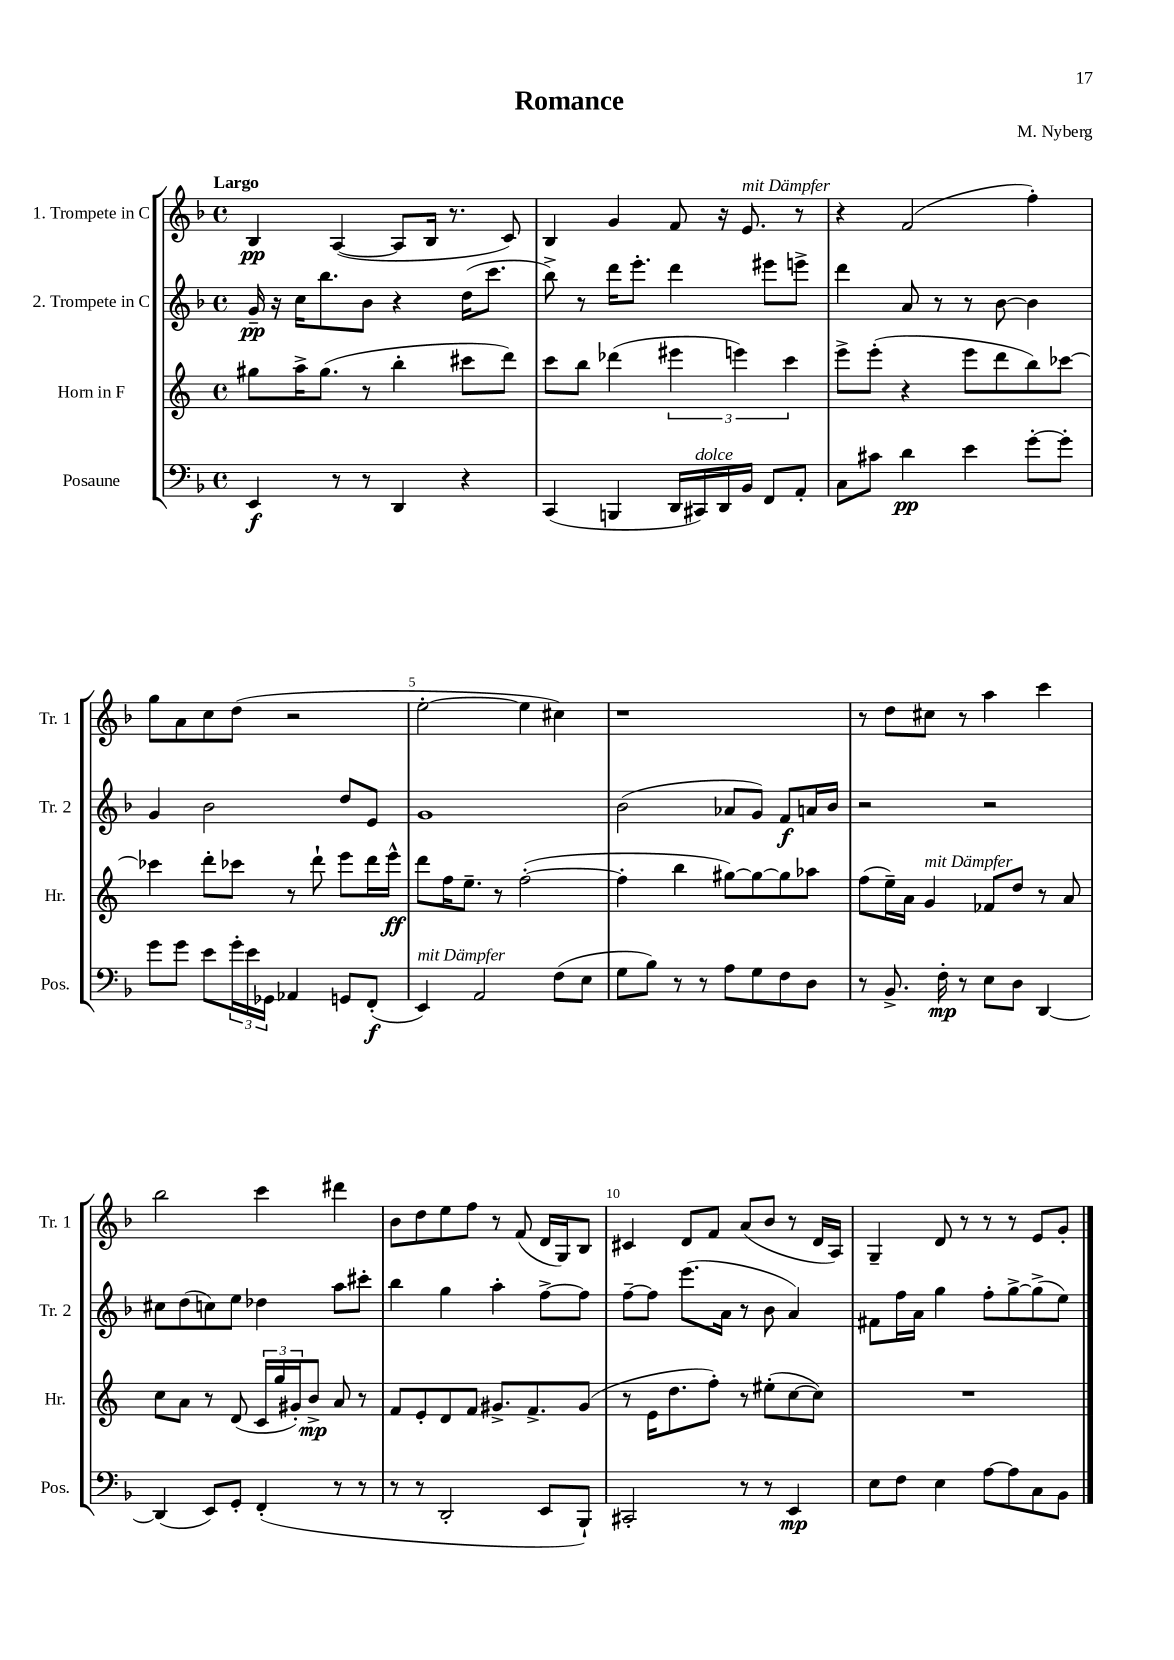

**kern	**kern	**kern	**kern
*staff4	*staff3	*staff2	*staff1
*clefF4	*clefG2	*clefG2	*clefG2
*k[b-]	*k[]	*k[b-]	*k[b-]
*M4/4	*M4/4	*M4/4	*M4/4
*met(c)	*met(c)	*met(c)	*met(c)
4EE/	8gg#\L	16g~/	4B-/
.	.	16r	.
.	16aa^\K	16cc\LK	.
.	(8.gg#\J	8.bb-\	.
8r	.	.	([4A/
8r	8r	8b-\J	.
4DD/	4bb'\	4r	8A/]L
.	.	.	16B-/Jk
.	.	.	8.r
4r	8ccc#\L	(16dd\LK	.
.	.	8.ccc\J	.
.	8ddd\J)	.	8c/)
=	=	=	=
(4CC/	8ccc\L	8bb-^\)	4B-/
.	8bb\J	8r	.
4BBB/	(4ddd-\	16ddd\LK	4g/
.	.	8.eee'\J	.
16DD/LL	6eee#\	4ddd\	8f/
16CC#/)	.	.	.
16DD/	.	.	16r
.	6eee\)	.	.
16BB-/JJ	.	.	8.e/
8FF/L	.	8eee#\L	.
.	6ccc\	.	.
8AA'/J	.	8eee^\J	8r
=	=	=	=
8C\L	8eee^\L	4ddd\	4r
8c#\J	(8eee'\J	.	.
4d\	4r	8a/	(2f/
.	.	8r	.
4e\	8eee\L	8r	.
.	8ddd\	[8b-\	.
[8g'\L	8bb\)	4b-\]	4ff'\)
8g'\]J	[8ccc-\J	.	.
=	=	=	=
8g\L	4ccc-\]	4g/	8gg\L
8g\J	.	.	8a\
8e\L	8ddd'\L	2b-\	8cc\
24g'\L	8ccc-\J	.	(8dd\J
24e\	.	.	.
24GG-\JJ	.	.	.
4AA-/	8r	.	2r
.	8ddd`\	.	.
8GG/L	8eee\L	8dd/L	.
(8FF'/J	16ddd\L	8e/J	.
.	16eee^^\JJ	.	.
=	=	=	=
4EE/)	8ddd\L	1g	[2ee'\
.	16ff\K	.	.
.	8.ee~\J	.	.
2AA/	.	.	.
.	8r	.	.
.	([2ff'\	.	4ee\]
(8F\L	.	.	4cc#\)
8E\J	.	.	.
=	=	=	=
8G\L	4ff'\]	(2b-\	1r
8B-\J)	.	.	.
8r	4bb\	.	.
8r	.	.	.
8A\L	[8gg#\L)	8a-/L	.
8G\	8gg#\_	8g/J)	.
8F\	8gg#\]	8f/L	.
8D\J	8aa-\J	16a/L	.
.	.	16b-/JJ	.
=	=	=	=
8r	(8ff\L	2r	8r
8.BB-^/	16ee~\L)	.	8dd\L
.	16a\JJ	.	.
.	4g/	.	8cc#\J
16F'\	.	.	.
8r	.	.	8r
8E\L	8f-/L	2r	4aa\
8D\J	8dd/J	.	.
[4DD/	8r	.	4ccc\
.	8a/	.	.
=	=	=	=
(4DD/]	8cc\L	8cc#\L	2bb-\
.	8a\J	(8dd\	.
8EE/L)	8r	8cc\)	.
8GG'/J	(8d/	8ee\J	.
(4FF'/	24c/LL	4dd-\	4ccc\
.	24gg/	.	.
.	24g#'/J)	.	.
.	8b^/J	.	.
8r	8a/	8aa\L	4ddd#\
8r	8r	8ccc#'\J	.
=	=	=	=
8r	8f/L	4bb-\	8b-\L
8r	8e'/	.	8dd\
2DD'/	8d/	4gg\	8ee\
.	8f/J	.	8ff\J
.	8.g#^/L	4aa'\	8r
.	.	.	(8f/
.	8.f^/	.	.
8EE/L	.	[8ff^\L	16d/LL
.	.	.	16G/J)
8BBB-`/J)	(8g#/J	8ff\]J	8B-/J
=	=	=	=
2CC#'/	8r	[8ff~\L	4c#/
.	16e\LK	8ff\]J	.
.	8.dd\	.	.
.	.	(8.eee\L	8d/L
.	8ff'\J)	.	8f/J
.	.	16a\Jk	.
8r	8r	8r	(8a/L
8r	(8ee#'\L	8b-\	8b-/J
4EE/	[8cc\	4a/)	8r
.	8cc\]J)	.	16d/LL
.	.	.	16A/JJ)
=	=	=	=
8E\L	1r	8f#\L	4G~/
8F\J	.	16ff\L	.
.	.	16a\JJ	.
4E\	.	4gg\	8d/
.	.	.	8r
[8A\L	.	8ff'\L	8r
8A\]	.	[8gg^\	8r
8C\	.	(8gg^\]	8e/L
8BB-\J	.	8ee\J)	8g'/J
==	==	==	==
*-	*-	*-	*-
